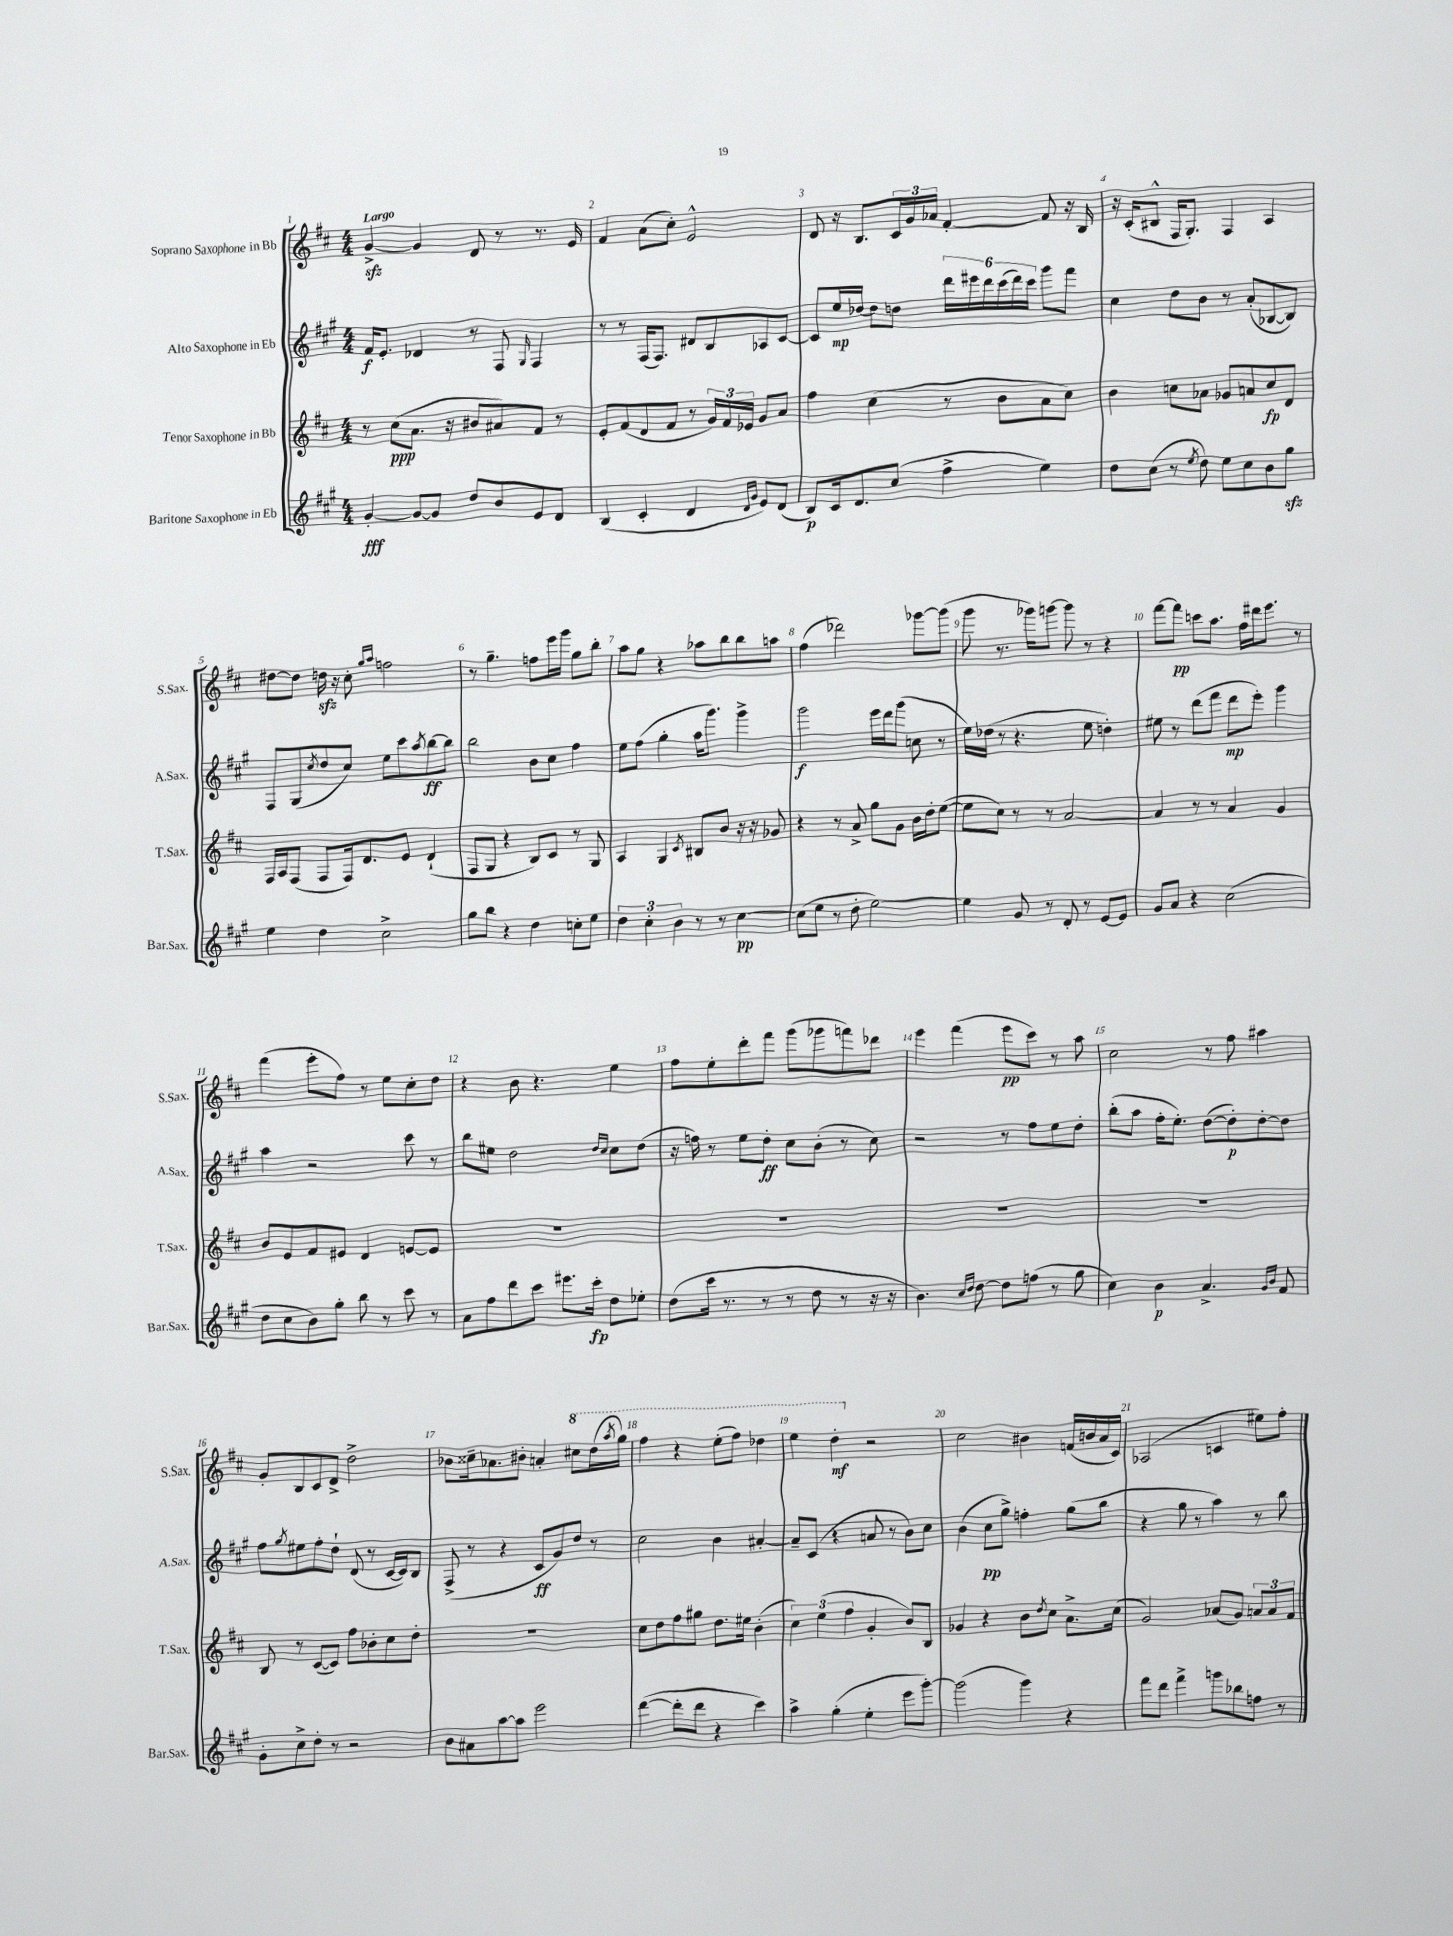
<<
\new StaffGroup <<
\new Staff = "s0" \with { instrumentName = "Soprano Saxophone in Bb" shortInstrumentName = "S.Sax." } {
    \clef treble \key d \major \numericTimeSignature \time 4/4 \tempo "Largo"
    g'4~->\sfz g'4 d'8 r8 r8. e'16 |
    fis'4 a'8( cis''8-.) e'2-^ |
    d'8 r16 b8. \tuplet 3/2 { cis'16 g'16 aes'16 } fis'4~-. fis'8 r16 b16 |
    r16 cis'16-.( bis8-^ fis16 g8.-.) fis4 a4 |
    dis''8~ dis''8 d''16\sfz r16 cis''8-. \grace { g''16 a''16 } f''2 |
    r8 g''4.-- f''8 e'''16 g'''16 g''8 b''8-. |
    a''8 g''8 r4 aes''8 b''8 b''8 a''8 |
    fis''4( des'''2) ges'''8~ ges'''8( |
    g'''8 r8. ges'''16) g'''8~ g'''8 r8 r4 |
    fis'''8~ fis'''8\pp c'''8 a''8. fis''16 dis'''16 e'''8. r8 |
    fis'''4( e'''8-. fis''8) r8 e''8 cis''8-. d''8 |
    r4 b'8 r4. e''4 |
    fis''8 e''8-. d'''8-. fis'''8 g'''8( ges'''8 f'''8) des'''8 |
    e'''4 fis'''4( e'''8\pp cis'''8) r8 a''8 |
    cis''2 r8 fis''8 ais''4 |
    g'8-. b8 cis'8 d'8-> d''2-> |
    bes'8 cisis''16-- aes'8. bis'8-. a'4-. \ottava #1 cis'''!8 d'''16( \acciaccatura { a'''8 } g'''16) |
    fis'''4 r4 e'''8-.( fis'''8) des'''4 |
    e'''4 d'''4-.\mf \ottava #0 r2 |
    cis''2 bis'4 f'16( b'16 a'16 cis'16) |
    aes2( c'4 eis''8) fis''8-. \bar "|." |
}
\new Staff = "s1" \with { instrumentName = "Alto Saxophone in Eb" shortInstrumentName = "A.Sax." } {
    \clef treble \key a \major \numericTimeSignature \time 4/4
    fis'16\f e'8.-. des'4 r8 fis8 \grace { gis16 } fis4 |
    r8 r8 fis16( fis8.) dis'8 b8 aes8 cis'8~ |
    cis'8 e''16\mp des''16~ des''8 d''8 \tuplet 6/4 { d'''16 eis'''16 d'''16 cis'''16( d'''16) cis'''16 } gis'''8 fis'''8 |
    cis''4 d''8 b'8 r8 a'8-.( bes8~ bes8) |
    fis8 gis8( \acciaccatura { cis''8 } d''8 cis''8) e''8 cis'''8 \acciaccatura { a''8 } b''8~\ff b''8 |
    b''2 b'8 cis''8 fis''4 |
    e''8 fis''8( gis''4-. a''16 gis'''8.) gis'''4-> |
    gis'''2\f e'''16 d'''16 gis'''8( c''8 r8 |
    e''16) des''16( r8 r4. e''8 d''4-.) |
    eis''8 r8 d'''8( fis'''8 d'''8\mp e'''8-.) gis'''4 |
    a''4 r2 cis'''8 r8 |
    b''8 eis''8 d''2 \grace { d''16 cis''16 } cis''8 d''8( |
    r16 f''16) r8 e''8 d''8-.\ff cis''8 b'8-.( r8 cis''8) |
    r2 r8 fis''8 e''8 d''8-. |
    b''8-.( a''8 fis''16-. e''8.-.) d''8~( d''8-.\p) d''8~-. d''8 |
    fis''8 \acciaccatura { gis''8 } eis''8 fis''8-. d''8-! d'8( r8 cis'16~ cis'16) b8 |
    fis8->( r8 r4 cis'8\ff gis'8) d''8 r8 |
    cis''2 b'4 ais'4~-. |
    ais'8-- cis'8( r4 a'8 r8 b'8) cis''8 |
    b'4( cis''8\pp gis''8->) f''4-. gis''8( b''8 |
    r4 gis''8 r8 a''4) r8 b''8 \bar "|." |
}
\new Staff = "s2" \with { instrumentName = "Tenor Saxophone in Bb" shortInstrumentName = "T.Sax." } {
    \clef treble \key d \major \numericTimeSignature \time 4/4
    r8 cis''8\ppp( a'8. r16 bis'8 ais'8) fis'8 r8 |
    e'8-. fis'8( d'8 fis'8 r8 \tuplet 3/2 { g'16) fis'16 ees'16 } g'8 a'8 |
    fis''4 cis''4( r8 b'8 a'8 cis''8) |
    b'4 c''8 aes'8 ges'8 a'8 c''8\fp d'8 |
    fis16 a16 fis8( fis8 fis16) d'8. e'8 d'4-!( |
    fis8 g8 r4 b8) cis'8 r8 g8 |
    a4 g4 \acciaccatura { cis'8 } bis8 b'8 r16 r16 ges'8 |
    r4 r8 a'8-> g''8 g'8 b'16 d''16-. e''8~( |
    e''8 cis''8) r8 r8 a'2~ |
    a'4 r8 r8 a'4 g'4 |
    b'8 e'8 fis'8 eis'8 d'4 e'8~ e'8 |
    R1 |
    R1 |
    R1 |
    R1 |
    b8 r8 cis'8~( cis'8) fis''8 bes'8-. cis''8 d''8-. |
    R1 |
    cis''8 d''8 fis''8 gis''8 d''8. eis''16 b'4-.( |
    \tuplet 3/2 { cis''4) e''4( fis''4 } g'4-. b'8) b8 |
    ges'4 r4 b'8 \acciaccatura { d''8 } cis''8 a'8.-> cis''16( |
    g'2) aes'8( g'8) \tuplet 3/2 { a'8 a'8 fis'8 } \bar "|." |
}
\new Staff = "s3" \with { instrumentName = "Baritone Saxophone in Eb" shortInstrumentName = "Bar.Sax." } {
    \clef treble \key a \major \numericTimeSignature \time 4/4
    gis'4~-.\fff gis'8~ gis'8 d''8 b'8 e'8 d'8 |
    b4( cis'4-. d'4 \grace { d'16 gis'16 } e'8) d'8( |
    b8\p) cis'16 d'8. cis''8( fis''4-> e''4) |
    d''8 cis''8( r8 \acciaccatura { e''8 } d''8) e''8 cis''8 b'8 gis''8\sfz |
    e''4 d''4 cis''2-> |
    gis''8 b''8 r4 d''4 c''8-. e''8 |
    \tuplet 3/2 { d''4 cis''4-. b'4 } r8 r8 cis''4~\pp |
    cis''8( e''8 r8 d''8-. e''2~) |
    e''4 gis'8 r8 d'8-. r8 e'8~ e'8 |
    gis'8 a'8 r4 cis''2( |
    d''8 cis''8 b'8) gis''8-. b''8 r8 cis'''8 r8 |
    a'8 fis''8 d'''8 cis'''8 eis'''8. cis'''16-.\fp d''8 ees''8-. |
    d''8( cis'''16 r8. r8 r8 d''8 r8 r16 r16 |
    b'4.) \grace { cis''16 d''16 } d''8~ d''8 f''8( r8 gis''8 |
    cis''4) b'4\p a'4.-> \grace { gis'16 b'16 } fis'8 |
    gis'8-. cis''8-> d''8-. r8 r2 |
    b'8 ais'8 a''8~ a''8 e'''2 |
    d'''4~( d'''8-. d'''8 r4 cis'''4) |
    a''4-> gis''4-.( e''4-. e'''8 gis'''8~-.) |
    gis'''2( gis'''4) r4 |
    fis'''8 d'''8 fis'''4-> g'''8 bes''8 f''8 r8 \bar "|." |
}
>>
>>
\layout { \context { \Score \override BarNumber.break-visibility = ##(#f #t #t) barNumberVisibility = #all-bar-numbers-visible } }
